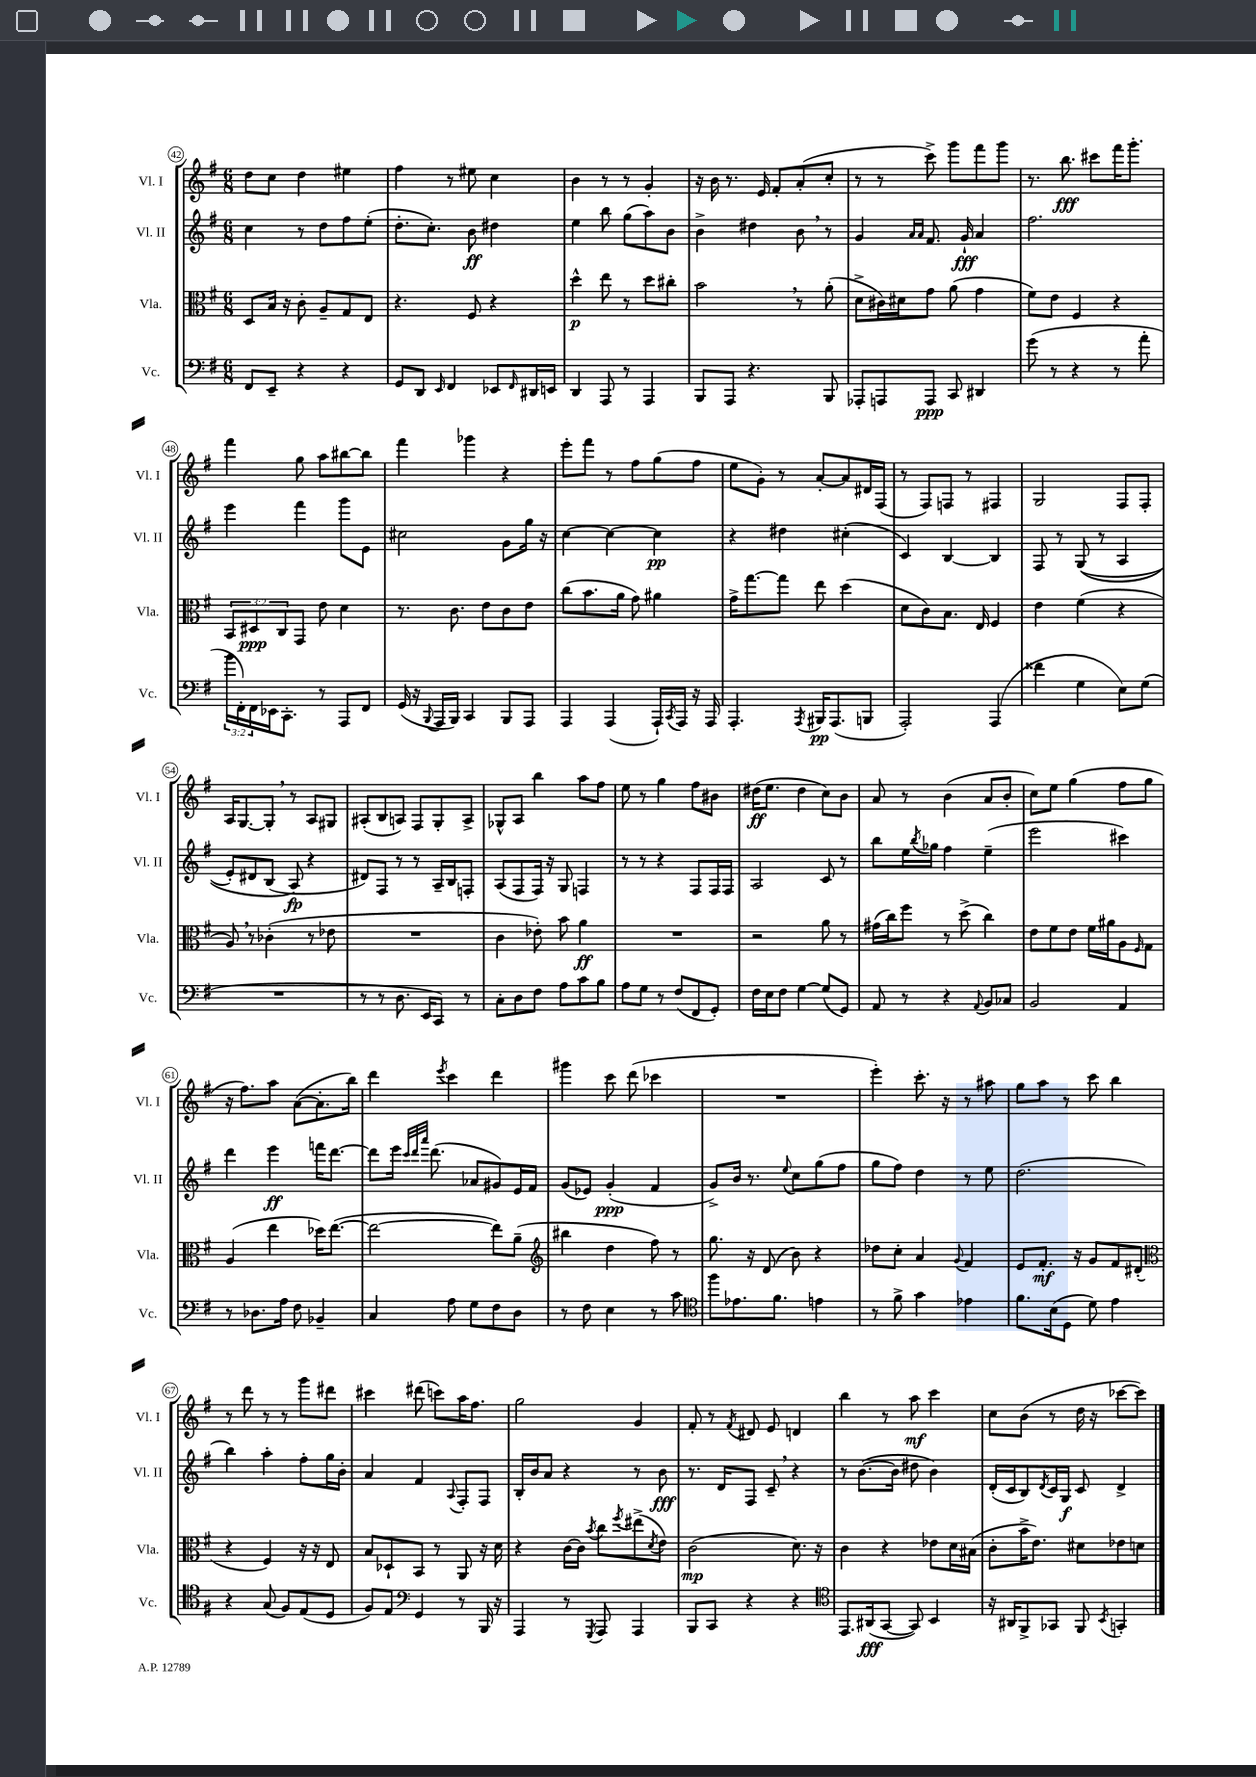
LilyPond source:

<<
\new StaffGroup <<
\new Staff = "s0" \with { instrumentName = "Vl. I" shortInstrumentName = "Vl. I" } {
    \clef treble \key g \major \numericTimeSignature \time 6/8
    d''8 c''8 d''4 eis''4 |
    fis''4 r8 eis''8 c''4 |
    b'4 r8 r8 g'4-. |
    r16 b'16 r8. e'16 fis'8-. a'8-.( c''8-. |
    r8 r8 c'''8->) g'''8 fis'''8 g'''8 |
    r8. b''8.\fff cis'''8 fis'''16 g'''8.-. |
    fis'''4 g''8 a''8 bis''8~ bis''8 |
    fis'''4 ges'''4 r4 |
    e'''8-. fis'''8 r8 fis''8 g''8( fis''8 |
    e''8 g'8-.) r8 a'8~-. a'8 dis'16 fis16( |
    r8 fis8) f8 r8 fis4 |
    g2 fis8 fis8-. |
    a16 g8.~ g8-. \breathe r8 a8 gis8 |
    ais8-.( b8 a8) fis8 g8-. a8-> |
    ges8-^ a8 b''4 a''8 fis''8 |
    e''8 r8 g''4 fis''8 bis'8 |
    dis''16\ff( e''8. dis''4 c''8) b'8 |
    a'8 r8 b'4( a'8 b'8-. |
    c''8) e''8 g''4( fis''8 g''8 |
    r16 fis''8.) a''8 a'8~( a'8.-. b''16) |
    d'''4 \acciaccatura { e'''8 } c'''4 d'''4 |
    gis'''4 c'''8 d'''8( ces'''4 |
    R2. |
    e'''4-.) c'''8.-. r16 r8 ais''8 |
    g''8 a''8 r8 c'''8 b''4 |
    r8 d'''8 r8 r8 g'''8 dis'''8 |
    cis'''4 dis'''8( c'''8) a''16 fis''8. |
    g''2 g'4 |
    fis'8-. r8 \acciaccatura { fis'8 } dis'8 e'8 d'4 |
    b''4 r8 a''8\mf c'''4 |
    c''8 b'8( r8 d''16 r16 ces'''8~ ces'''8) \bar "|." |
}
\new Staff = "s1" \with { instrumentName = "Vl. II" shortInstrumentName = "Vl. II" } {
    \clef treble \key g \major \numericTimeSignature \time 6/8
    c''4 r8 d''8 fis''8 e''8-.( |
    d''8.-. c''8.-.) b'8\ff dis''4 |
    e''4 b''8 g''8( a''8) b'8 |
    b'4-> dis''4 b'8 \breathe r8 |
    g'4 \grace { a'16 a'16 } fis'8. g'16-!\fff a'4 |
    fis''2. |
    e'''4 fis'''4 g'''8 e'8 |
    cis''2 g'8 g''16 r16 |
    c''4~ c''4~ c''4\pp |
    r4 dis''4 cis''4-.( |
    c'4) b4~ b4 |
    fis8 r8 g8(\( r8 a4 |
    e'8-.) dis'8 b8( a8\fp\) r4 |
    dis'8) fis8 r8 r8 a16-- b16 f8-. |
    a8( fis8 fis16) r16 g8 f4 |
    r8 r8 r4 fis8 fis16 fis16 |
    a2 c'8 r8 |
    b''8 e''16 \acciaccatura { b''8 } ges''16 fis''4 e''4--( |
    e'''2 cis'''4) |
    d'''4 e'''4\ff f'''16 d'''8.~ |
    d'''8 e'''16 \grace { c'''32 d'''32 a'''32 } d'''8.( aes'8 gis'8) e'16 fis'16 |
    g'8( ees'8) g'4-.\ppp( fis'4 |
    g'8->) b'16 r8. \appoggiatura { e''8 } c''8 g''8( fis''8 |
    g''8 fis''8) d''4 r8 e''8 |
    d''2.( |
    b''4) a''4-. fis''8-. g''16 b'16-. |
    a'4 fis'4 \appoggiatura { a8 } fis8-. fis8 |
    b16-. b'16 a'8 r4 r8 b'8\fff |
    r8. d'16 fis8 c'8-- \breathe r4 |
    r8 b'8.~( b'16 dis''8 b'4) |
    d'16-.( c'16 b8) \acciaccatura { d'8 } c'16 g16\f c'8 d'4-> \bar "|." |
}
\new Staff = "s2" \with { instrumentName = "Vla." shortInstrumentName = "Vla." } {
    \clef alto \key g \major \numericTimeSignature \time 6/8 \override Staff.TupletNumber.text = #tuplet-number::calc-fraction-text
    d8 b16 r16 c'8-. a8-- g8 e8 |
    r4. fis8 r4 |
    d''4-^\p e''8 r8 d''8 cis''8-. |
    b'2 \breathe r8 a'8-.( |
    d'8-> cis'16) dis'16 g'8 a'8( g'4 |
    fis'8) e'8 fis4 r4 |
    \tuplet 3/2 { b,8 dis8\ppp c8 } g,8 e'8 d'4 |
    r8. c'8. e'8 c'8 e'8 |
    c''8( b'8. a'16 g'8) ais'4 |
    g'16-> g''8.~ g''8 e''8 d''4( |
    d'8 c'8) b8. e16 fis4 |
    e'4 fis'4( r4 |
    a8) \breathe r8 ces'4-.( r8 ees'8 |
    R2. |
    c'4 ees'8-.) b'8 a'4\ff |
    R2. |
    r2 a'8 r8 |
    gis'16( c''16) fis''8 r8 d''8->( c''4) |
    e'8 fis'8 e'8 fis'16 ais'16 a8 \grace { fis16 } g8 |
    a4( e''4 des''16) e''8.~( |
    e''2~ e''8) a'8--( |
    \clef treble bis''4 d''4 fis''8) r8 |
    g''8. r16 d'8( b'8) r4 |
    des''8 c''8-. a'4 \appoggiatura { g'8 } fis'4 |
    e'8 fis'8.-.\mf r16 g'8 fis'8 dis'8-.( |
    \clef alto r4 fis4) r16 r16 e8 |
    b8 des8-! b,8 r8 a,8 r16 d'16 |
    r4 c'16~ c'16 \acciaccatura { b'8 } c''8 \acciaccatura { fis''8 } eis''8->( \acciaccatura { d'8 } e'8) |
    c'2\mp( d'8.) r16 |
    c'4 r4 ees'8 d'16 bis16( |
    c'8-. b'16-> e'8.) dis'8 ees'8 d'8 \bar "|." |
}
\new Staff = "s3" \with { instrumentName = "Vc." shortInstrumentName = "Vc." } {
    \clef bass \key g \major \numericTimeSignature \time 6/8 \override Staff.TupletNumber.text = #tuplet-number::calc-fraction-text
    fis,8 e,8-- r4 r4 |
    g,8 d,8 \grace { e,16 } fis,4 ees,8 \grace { fis,16 } dis,16 e,16 |
    d,4 a,,8 r8 a,,4 |
    b,,8 a,,8 r4. b,,8 |
    aes,,8-. a,,8 a,,8\ppp c,8 dis,4 |
    g'8( r8 r4 r8 a'8-. |
    \tuplet 3/2 { b'16 fis,16-.) fis,16 } ees,16 c,8.-. r8 a,,8 fis,8 |
    g,16( r16 \appoggiatura { b,,8 } a,,16 b,,16) c,4 b,,8 a,,8 |
    a,,4 a,,4( a,,16-!) \acciaccatura { c,8 } a,,16 r16 a,,16 |
    a,,4.-. \acciaccatura { a,,8 } bis,,16\pp a,,8.( b,,8 |
    a,,2-.) a,,4( |
    fisis'4 g4 e8) g8( |
    R2. |
    r8 r8 d8. e,16 c,8) r8 |
    c8-. d8 fis8 a8 c'8 b8 |
    a8 g8 r8 fis8( fis,8 g,8-.) |
    fis16 e16 fis8 g4~ g8( g,8) |
    a,8 r8 r4 \appoggiatura { a,8 } b,8 ces8 |
    b,2 a,4 |
    r8 des8. a16 fis8 bes,4-- |
    c4 a8 g8 fis8 d8 |
    r8 fis8 e4 r8 c'8 |
    \clef tenor fis''8 ees'8. fis'8. e'4 |
    r8 fis'8-> g'4 ees'4 |
    fis'8. b16( d8 d'8) e'4 |
    r4 g8( fis8) e8( d8 |
    fis8) e8 \clef bass g,4 r8 b,,16 r16 |
    a,,4 r8 \acciaccatura { g,,8 } a,,8 a,,4 |
    b,,8 c,8 r4 r4 |
    \clef tenor e,8. ais,16\fff( g,8~ g,8) b,4 |
    r16 ais,16 fis,8-> ges,8 fis,8 \acciaccatura { b,8 } g,4-. \bar "|." |
}
>>
>>
\layout { \context { \Score currentBarNumber = #42 \override BarNumber.stencil = #(make-stencil-circler 0.1 0.3 ly:text-interface::print) } }
